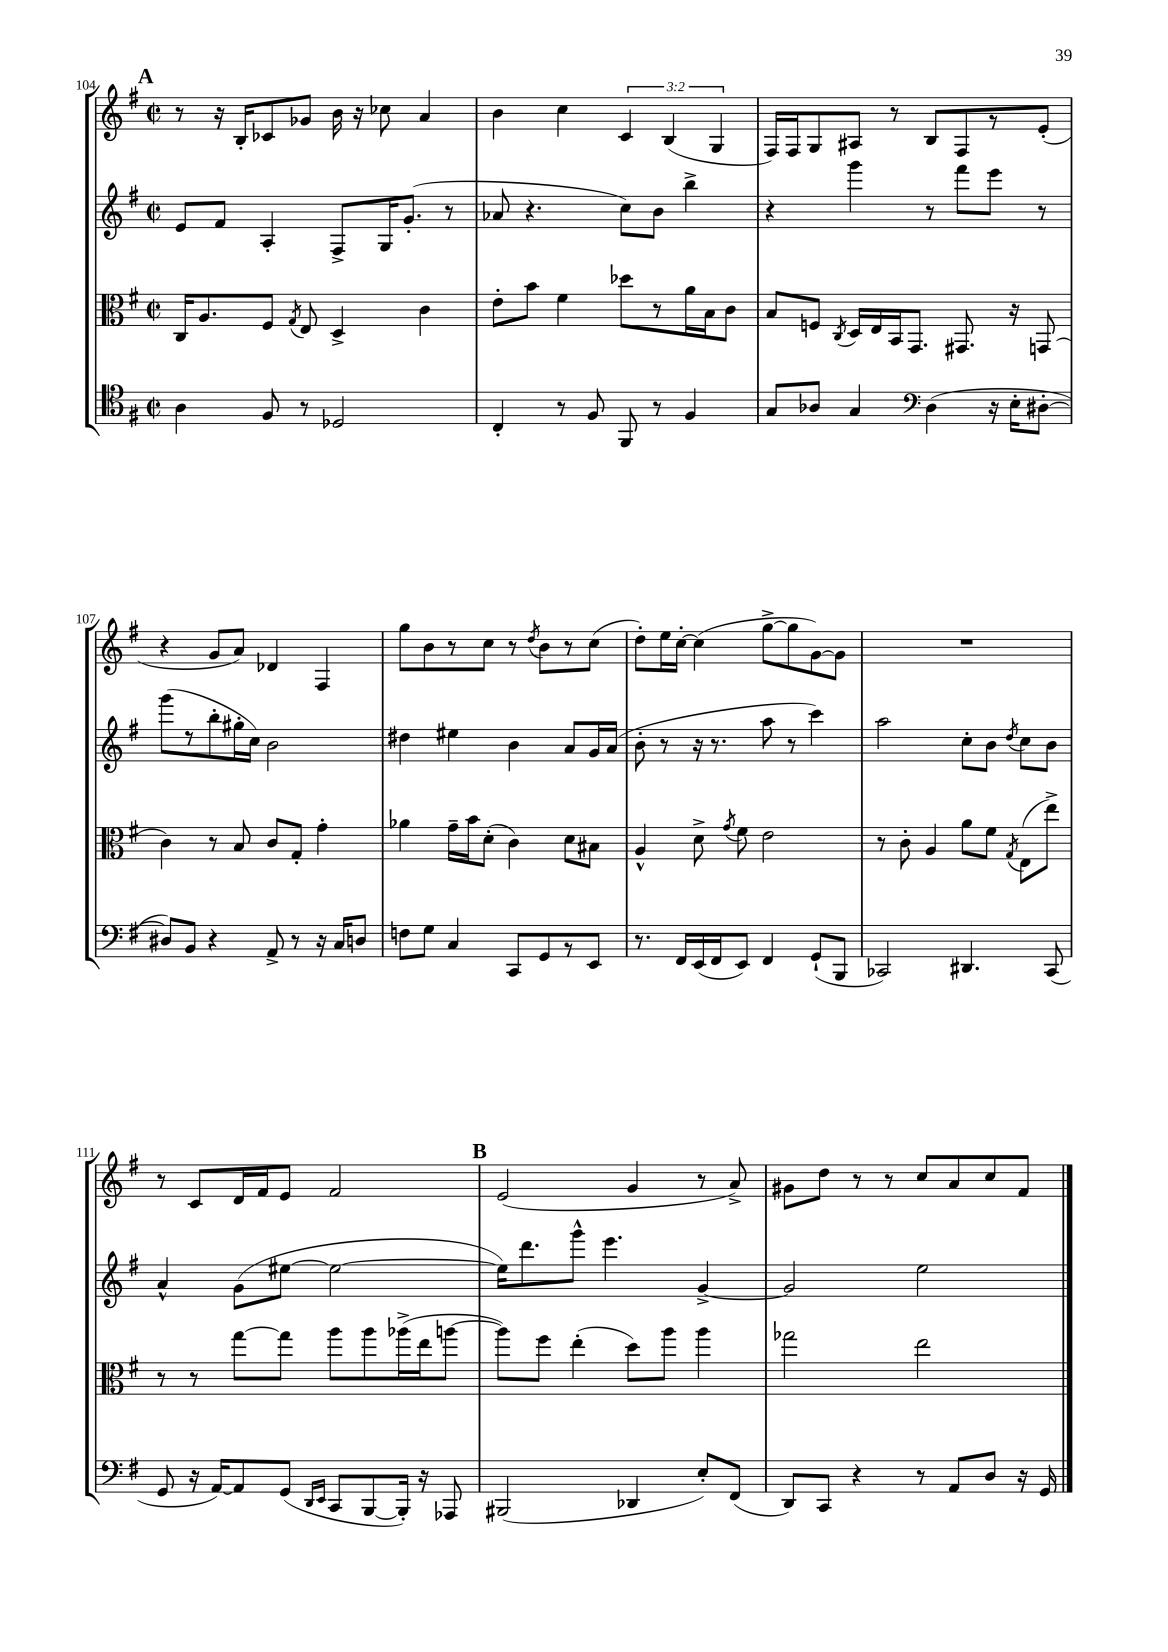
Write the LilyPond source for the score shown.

<<
\new StaffGroup <<
\new Staff = "s0" {
    \clef treble \key g \major \defaultTimeSignature \time 2/2 \override Staff.TupletNumber.text = #tuplet-number::calc-fraction-text
    \autoBeamOff \mark \markup { \bold "A" } r8 r16 b16[-. ces'8 ges'8] b'16 r16 ces''8 a'4 |
    b'4 c''4 \tuplet 3/2 { c'4 b4( g4 } |
    fis16[) fis16 g8 ais8] r8 b8[ fis8 r8 e'8]-.( |
    r4 g'8[ a'8]) des'4 fis4 |
    g''8[ b'8 r8 c''8] r8 \acciaccatura { d''8 } b'8[ r8 c''8]( |
    d''8[-.) e''16 c''16]~-. c''4( g''8[~-> g''8 g'8~) g'8] |
    R1 |
    r8 c'8[ d'16 fis'16 e'8] fis'2 |
    \mark \markup { \bold "B" } e'2( g'4 r8 a'8->) |
    gis'8[ d''8] r8 r8 c''8[ a'8 c''8 fis'8] \bar "|." |
}
\new Staff = "s1" {
    \clef treble \key g \major \defaultTimeSignature \time 2/2
    \autoBeamOff \mark \markup { \bold "A" } e'8[ fis'8] a4-. fis8[-> g16 g'8.]-.( r8 |
    aes'8 r4. c''8[) b'8] b''4-> |
    r4 g'''4 r8 fis'''8[ e'''8] r8 |
    g'''8[( r8 b''8-. gis''16-. c''16]) b'2 |
    dis''4 eis''4 b'4 a'8[ g'16 a'16]( |
    b'8-. r8 r16 r8. a''8 r8 c'''4) |
    a''2 c''8[-. b'8] \acciaccatura { d''8 } c''8[ b'8] |
    a'4-^ g'8[( eis''8]~ eis''2~ |
    \mark \markup { \bold "B" } eis''16[) d'''8. g'''8]-^ e'''4. g'4~-> |
    g'2 e''2 \bar "|." |
}
\new Staff = "s2" {
    \clef alto \key g \major \defaultTimeSignature \time 2/2
    \autoBeamOff \mark \markup { \bold "A" } c16[ a8. fis8] \acciaccatura { g8 } e8 d4-> c'4 |
    e'8[-. b'8] fis'4 des''8[ r8 a'16 b16 c'8] |
    b8[ f8] \acciaccatura { c8 } d16[ e16 b,16 g,8.] gis,8. r16 g,8( |
    c'4) r8 b8 c'8[ g8]-. g'4-. |
    aes'4 g'16[-- b'16 d'8]-.( c'4) d'8[ bis8] |
    a4-^ d'8-> \acciaccatura { g'8 } fis'8 e'2 |
    r8 c'8-. a4 a'8[ fis'8] \acciaccatura { g8 } e8[( e''8]->) |
    r8 r8 g''8[~ g''8] a''8[ a''8 aes''16->( e''16 a''8]~ |
    \mark \markup { \bold "B" } a''8[) fis''8] e''4-.( d''8[) a''8] a''4 |
    ges''2 e''2 \bar "|." |
}
\new Staff = "s3" {
    \clef tenor \key g \major \defaultTimeSignature \time 2/2
    \autoBeamOff \mark \markup { \bold "A" } a4 fis8 r8 des2 |
    c4-. r8 fis8 fis,8 r8 fis4 |
    g8[ aes8] g4 \clef bass d4( r16 e16[-. dis8]~-. |
    dis8[) b,8] r4 a,8-> r8 r16 c16[ d8] |
    f8[ g8] c4 c,8[ g,8 r8 e,8] |
    r8. fis,16[ e,16( fis,16 e,8]) fis,4 g,8[-!( b,,8] |
    ces,2) dis,4. ces,8( |
    g,8 r16 a,16[~) a,8 g,8]( \grace { d,16[ e,16] } c,8[ b,,8~ b,,16]-.) r16 aes,,8 |
    \mark \markup { \bold "B" } bis,,2( des,4 e8[-.) fis,8]( |
    d,8[) c,8] r4 r8 a,8[ d8] r16 g,16 \bar "|." |
}
>>
>>
\layout { \context { \Score currentBarNumber = #104 } }
